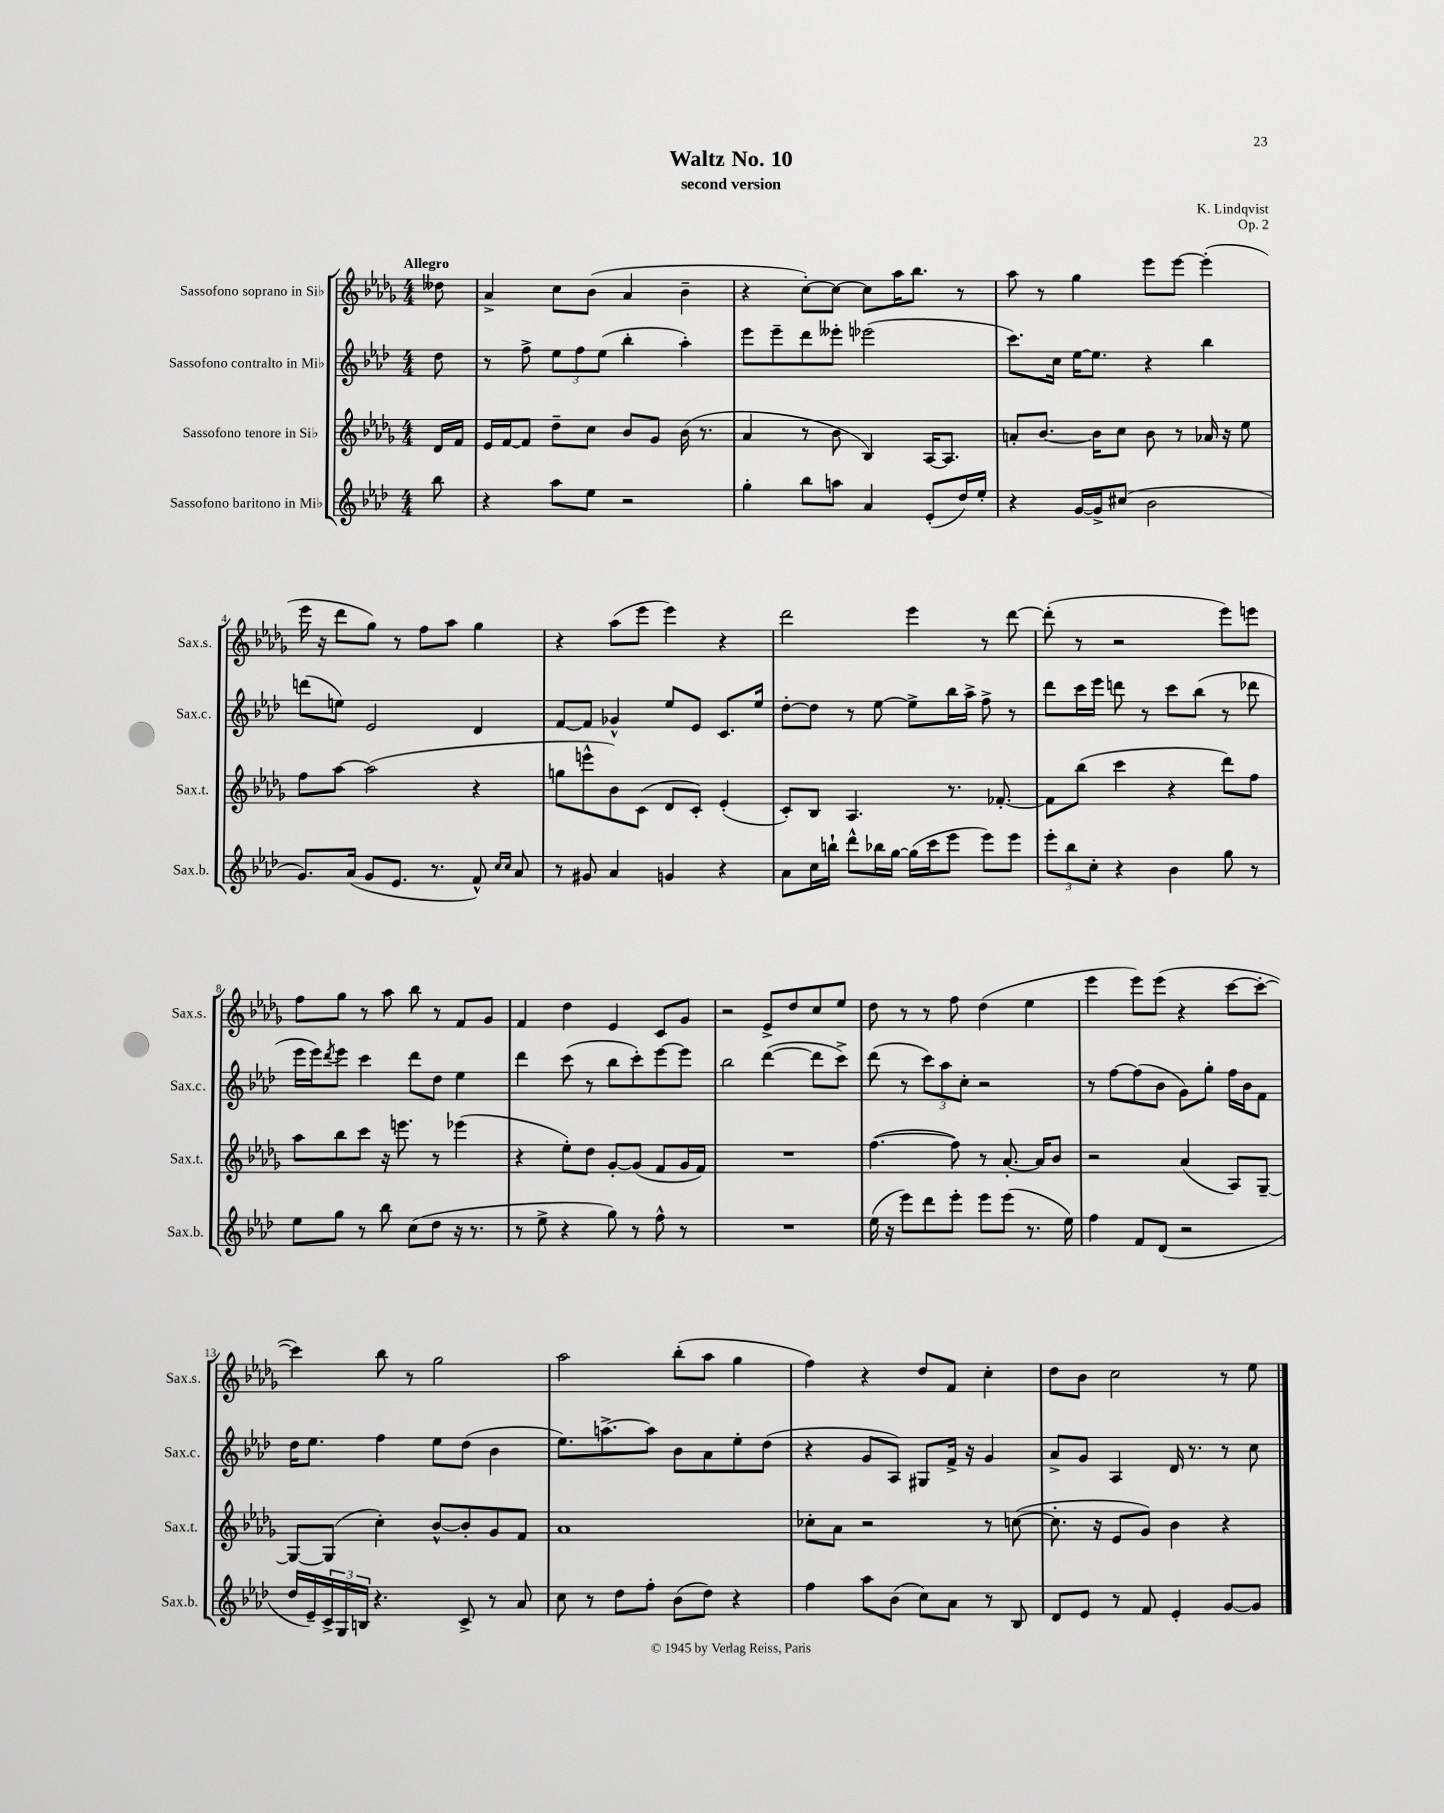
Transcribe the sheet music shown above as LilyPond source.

\header { title = "Waltz No. 10" composer = "K. Lindqvist" subtitle = "second version" opus = "Op. 2" }
<<
\new StaffGroup <<
\new Staff = "s0" \with { instrumentName = "Sassofono soprano in Sib" shortInstrumentName = "Sax.s." } {
    \clef treble \key des \major \numericTimeSignature \time 4/4 \partial 8 \tempo "Allegro"
    deses''8 |
    aes'4-> c''8 bes'8( aes'4 bes'4-- |
    r4 c''8~-.) c''8~ c''8 aes''16 bes''8. r8 |
    aes''8 r8 ges''4 ees'''8 ees'''8~ ees'''4-.( |
    ees'''16 r16 des'''8 ges''8) r8 f''8 aes''8 ges''4 |
    r4 aes''8( ees'''8 ees'''4) r4 |
    des'''2 ees'''4 r8 des'''8~ |
    des'''8-.( r8 r2 ees'''8) e'''8 |
    f''8 ges''8 r8 aes''8 bes''8 r8 f'8 ges'8 |
    f'4 des''4 ees'4 c'8 ges'8 |
    r2 ees'8-> des''8 c''8 ees''8 |
    des''8 r8 r8 f''8 des''4( ees''4 |
    ees'''4 ees'''8) ees'''8( r4 c'''8~ c'''8~-. |
    c'''4) bes''8 r8 ges''2 |
    aes''2 bes''8-.( aes''8 ges''4 |
    f''4) r4 des''8 f'8 c''4-. |
    des''8 bes'8 c''2 r8 ees''8 \bar "|." |
}
\new Staff = "s1" \with { instrumentName = "Sassofono contralto in Mib" shortInstrumentName = "Sax.c." } {
    \clef treble \key aes \major \numericTimeSignature \time 4/4 \partial 8
    des''8 |
    r8 f''8-> \tuplet 3/2 { ees''8 f''8 ees''8( } bes''4-. aes''4-.) |
    ees'''8 ees'''8-- des'''8 eeses'''8-. ees'''2( |
    c'''8.) c''16 ees''16~ ees''8. r4 bes''4 |
    d'''8( e''8) ees'2 des'4 |
    f'8~ f'8 ges'4-^ ees''8 ees'8 c'8. ees''16 |
    des''8~-. des''8 r8 ees''8~ ees''8-> bes''16 aes''16-> f''8-> r8 |
    des'''8 c'''16 ees'''16 d'''8 r8 c'''8 bes''8( r8 des'''8 |
    ees'''16 ees'''16) \acciaccatura { des'''8 } ees'''8 c'''4 des'''8 des''8 ees''4 |
    des'''4 c'''8( r8 bes''8 c'''8-.) ees'''8~ ees'''8 |
    bes''2 des'''4~( des'''8 c'''8->) |
    des'''8( r8 \tuplet 3/2 { c'''8) aes''8 c''8-. } r2 |
    r8 f''8~ f''8( bes'8 g'8) g''8-. f''16 bes'16 f'8 |
    des''16 ees''8. f''4 ees''8 des''8( bes'4 |
    ees''8.) a''8.~-> a''8 bes'8 aes'8 ees''8-. des''8( |
    r4 g'8 aes8) gis8 f'16-> r16 g'4 |
    aes'8-> g'8 aes4 des'16 r8. r8 c''8 \bar "|." |
}
\new Staff = "s2" \with { instrumentName = "Sassofono tenore in Sib" shortInstrumentName = "Sax.t." } {
    \clef treble \key des \major \numericTimeSignature \time 4/4 \partial 8
    des'16 f'16 |
    ees'16 f'16~ f'8 des''8-- c''8 bes'8 ges'8 bes'16( r8. |
    aes'4 r8 bes'8 bes4) aes16~ aes8. |
    a'8-. bes'8.~ bes'16 c''8 bes'8 r8 aes'16 r16 ees''8 |
    f''8 aes''8~ aes''2( r4 |
    g''8 e'''8-^ bes'8) c'8( des'8 c'8-.) ees'4-.( |
    c'8-.) bes8 aes4. r8. fes'8.~-. |
    fes'8 bes''8( c'''4 r4 des'''8) f''8 |
    aes''8 bes''8 c'''8 r16 e'''8. r8 ees'''4( |
    r4 ees''8-.) des''8 ges'8~-. ges'8( f'8 ges'16 f'16) |
    R1 |
    f''4.~( f''8) r8 aes'8.~-. aes'16 bes'8 |
    r2 aes'4( aes8) ges8~-- |
    ges8~ ges8( c''4-.) bes'8~-^ bes'8-. ges'8 f'8 |
    aes'1 |
    ces''8-. aes'8 r2 r8 c''8~( |
    c''8.-. r16 ees'8 ges'8) bes'4 r4 \bar "|." |
}
\new Staff = "s3" \with { instrumentName = "Sassofono baritono in Mib" shortInstrumentName = "Sax.b." } {
    \clef treble \key aes \major \numericTimeSignature \time 4/4 \partial 8
    bes''8 |
    r4 aes''8 ees''8 r2 |
    g''4-. bes''8 a''8 aes'4 ees'8-.( des''16) ees''16-. |
    r4 g'16~ g'16-> cis''8( bes'2 |
    g'8.) aes'16( g'8 ees'8. r8. f'8-^) \grace { c''16 c''16 } aes'8 |
    r8 gis'8 aes'4 g'4 r4 |
    aes'8 c''16 b''16-! des'''8-^ bes''16 g''16~ g''16( c'''16 ees'''8 ees'''8) ees'''8 |
    \tuplet 3/2 { ees'''8-. bes''8 c''8-. } r4 bes'4 g''8 r8 |
    ees''8 g''8 r8 bes''8 c''8( des''8 r16 r8. |
    r8 ees''8-> r4 g''8) r8 f''8-^ r8 |
    R1 |
    ees''16( r16 ees'''8) des'''8 ees'''8-. ees'''8 ees'''8( r8. ees''16) |
    f''4 f'8 des'8( r2 |
    des''16 ees'16--) \tuplet 3/2 { c'16-> g16 b16 } r4. c'8-> r8 aes'8 |
    c''8 r8 des''8 f''8-. bes'8( des''8) r4 |
    f''4 aes''8 bes'8( c''8) aes'8 r8 bes8 |
    des'8 ees'8 r8 f'8 ees'4-. g'8~ g'8 \bar "|." |
}
>>
>>
